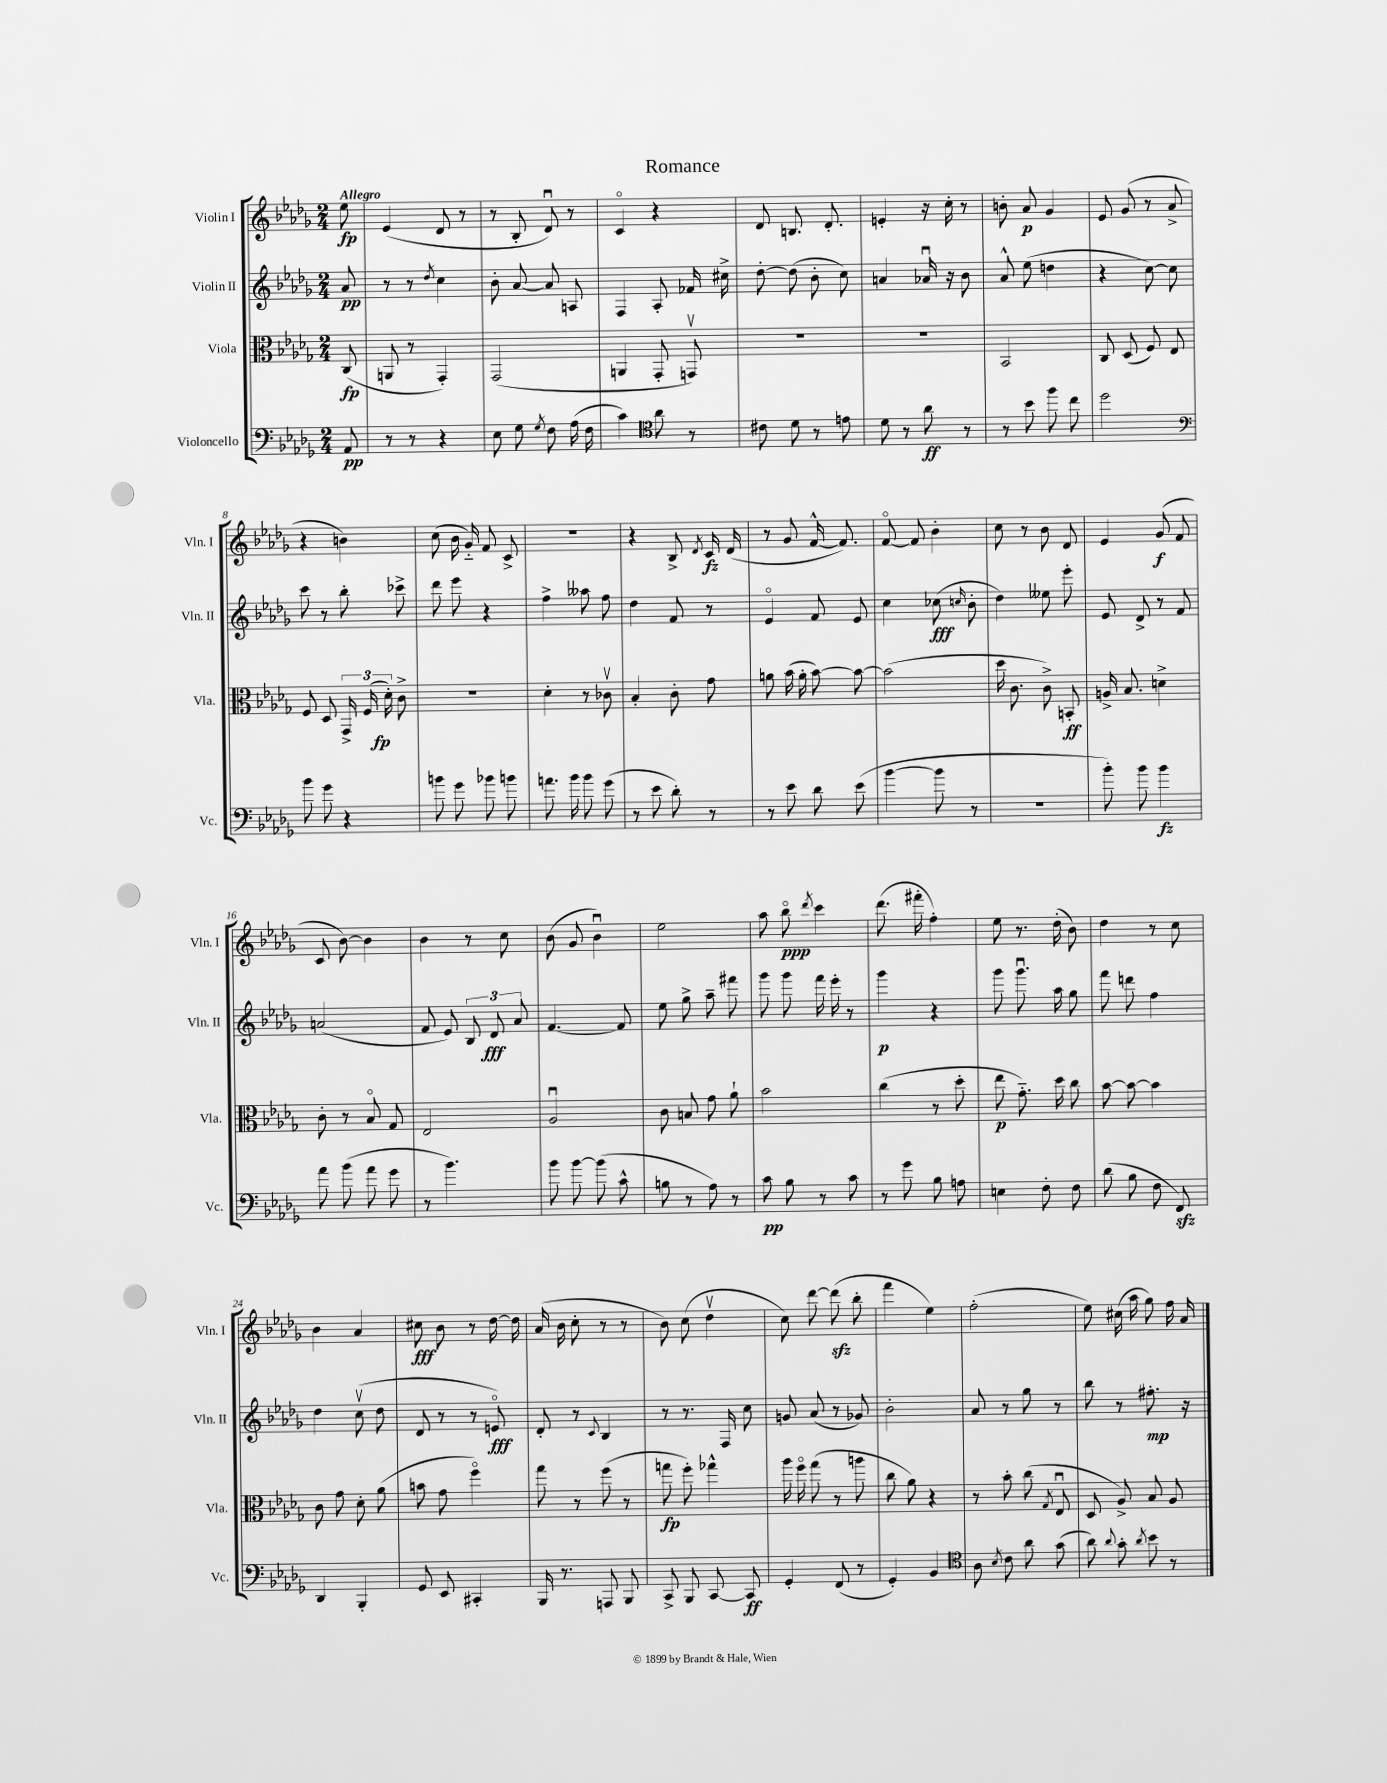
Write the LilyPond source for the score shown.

\header { title = "Romance" }
<<
\new StaffGroup <<
\new Staff = "s0" \with { instrumentName = "Violin I" shortInstrumentName = "Vln. I" } {
    \clef treble \key des \major \numericTimeSignature \time 2/4 \partial 8 \tempo "Allegro"
    \autoBeamOff ees''8\fp |
    ees'4( des'8 r8 |
    r8 bes8-. des'8\downbow) r8 |
    c'4\flageolet r4 |
    des'8 b8. des'8.-. |
    e'4-. r16 c''16-. r8 |
    b'8-. aes'8\p ges'4 |
    ees'8 ges'8( r8 aes'8-> |
    r4 b'4) |
    c''8( bes'16 ges'16-_) f'8 c'8-> |
    R2 |
    r4 bes8-> \acciaccatura { des'8 } c'16\fz des'16( |
    r8 ges'8 f'16~-^ f'8.) |
    f'8~\flageolet f'8 bes'4-. |
    c''8 r8 bes'8 des'8 |
    ees'4 ges'8\f( f'8 |
    c'8 bes'8~) bes'4 |
    bes'4 r8 c''8 |
    bes'8( ges'8 bes'4\downbow) |
    ees''2 |
    aes''8 bes''8\flageolet\ppp \acciaccatura { des'''8 } c'''4 |
    des'''8.( fis'''16-. f''4-.) |
    ees''8 r8. des''16-.( bes'8) |
    des''4 r8 c''8 |
    bes'4 aes'4 |
    cis''8\fff bes'8 r8 des''16~ des''16 |
    aes'16( bes'16 c''8-. r8 r8 |
    bes'8) c''8( des''4\upbow |
    c''8) des'''8~ des'''8\sfz( bes''8-. |
    f'''4 ees''4) |
    f''2-.( |
    ees''8) cis''16( aes''16 ges''8) f''16 aes'16 \bar "|." |
}
\new Staff = "s1" \with { instrumentName = "Violin II" shortInstrumentName = "Vln. II" } {
    \clef treble \key des \major \numericTimeSignature \time 2/4 \partial 8
    \autoBeamOff aes'8\pp |
    r8 r8 \acciaccatura { des''8 } c''4 |
    bes'8-. aes'8~ aes'8 a8 |
    f4 aes8-. fes'16 cis''16-> |
    des''8~-. des''8( bes'8-. c''8) |
    a'4 aes'16\downbow r16 bes'8 |
    aes'8-^ ees''8( d''4 |
    r4 c''8~) c''8 |
    c'''8 r8 bes''8-. ces'''8-> |
    des'''8 ees'''8 r4 |
    f''4-> aeses''8 f''8 |
    des''4 f'8 r8 |
    ees'4\flageolet f'8 ees'8 |
    c''4 ces''8\fff( \grace { c''16 } bes'8-. |
    des''4) eeses''8 ees'''8-. |
    ees'8 des'8-> r8 f'8 |
    a'2( |
    f'8 ees'8) \tuplet 3/2 { bes8 des'8\fff aes'8 } |
    f'4.~ f'8 |
    ees''8 ges''8-> aes''8-- fis'''8 |
    ges'''8 ges'''8 f'''16 ees'''16-. r8 |
    ges'''4\p r4 |
    ges'''8 ges'''8.\downbow aes''16 ges''8 |
    f'''8 d'''8 f''4 |
    des''4 c''8\upbow( des''8 |
    des'8 r8 r8 e'8\flageolet\fff) |
    des'8-. r8 \appoggiatura { c'8 } bes4 |
    r8 r8. f16 c''8 |
    g'8 aes'8( r8 ges'8) |
    bes'2-. |
    aes'8 r8 ges''8 r8 |
    bes''8 r8 fis''8.-.\mp r16 \bar "|." |
}
\new Staff = "s2" \with { instrumentName = "Viola" shortInstrumentName = "Vla." } {
    \clef alto \key des \major \numericTimeSignature \time 2/4 \partial 8
    \autoBeamOff c8\fp( |
    a,8 r8 ges,4-.) |
    ges,2( |
    a,4 ges,8-. g,8\upbow) |
    R2 |
    R2 |
    bes,2 |
    c8 des8( f8) ees8 |
    f8 des8 \tuplet 3/2 { ges,16-> f16( des'16-.\fp) } c'8-> |
    R2 |
    des'4-. r8 ces'8\upbow |
    bes4-. c'8-. ges'8 |
    a'8 bes'16( a'16-. bes'8~) bes'8~ |
    bes'2( |
    des''16 c'8. c'8->) b,8-.\ff |
    a16-> bes8. d'4-> |
    c'8-. r8 bes8\flageolet ges8 |
    ees2 |
    aes2\downbow |
    c'8 b8 ges'8 aes'8-! |
    bes'2 |
    c''4( r8 des''8-. |
    ees''8\p ges'8.-_) des''16 c''8 |
    bes'8~ bes'8~ bes'4 |
    c'8 ges'8 des'8-. aes'8( |
    b'8 ges'8 f''4\flageolet) |
    ges''8 r8 f''8( r8 |
    g''8\fp f''8-.) ges''4-^ |
    aes''16 f''16\flageolet ges''8( r8 a''8 |
    c''8 aes'8) r4 |
    r8 bes'8-. c''8( \acciaccatura { ges8 } ees8\downbow |
    des8 aes8->) bes8 aes8 \bar "|." |
}
\new Staff = "s3" \with { instrumentName = "Violoncello" shortInstrumentName = "Vc." } {
    \clef bass \key des \major \numericTimeSignature \time 2/4 \partial 8
    \autoBeamOff aes,8\pp |
    r8 r8 r4 |
    ees8 ges8 \acciaccatura { ges8 } f8 aes16( f16 |
    c'4) \clef tenor aes'8 r8 |
    cis'8 des'8 r8 e'8 |
    des'8 r8 aes'8\ff r8 |
    r8 bes'8 f''8 c''8 |
    des''2 |
    \clef bass bes'8 ges'8 r4 |
    b'8 ges'8 bes'8 b'8 |
    a'8. bes'16 bes'8 ges'8( |
    r8 ees'8 des'8-.) r8 |
    r8 ees'8 des'8 ees'8( |
    bes'4~ bes'8 r8 |
    r2 |
    bes'8-.) bes'8 bes'4\fz |
    aes'8 bes'8( aes'8 ges'8 |
    r8 bes'4.) |
    bes'8 bes'8~ bes'8( c'8-^ |
    b8 r8 aes8) r8 |
    c'8\pp bes8 r8 c'8 |
    r8 ges'8 bes8 a8 |
    e4 f8-. f8 |
    des'8( bes8 f8 f,8\sfz) |
    des,4 bes,,4-. |
    ges,8 ees,8 cis,4-. |
    bes,,16 r8. a,,8 bes,,8 |
    c,8-> bes,,8 c,8~ c,8\ff |
    ges,4-. f,8( r8 |
    ges,4-.) bes,4 |
    \clef tenor aes8 \acciaccatura { bes8 } c'8 aes'8 ges'8( |
    aes'8) \appoggiatura { aes'8 } ges'8-. \acciaccatura { aes'8 } bes'8 r8 \bar "|." |
}
>>
>>
